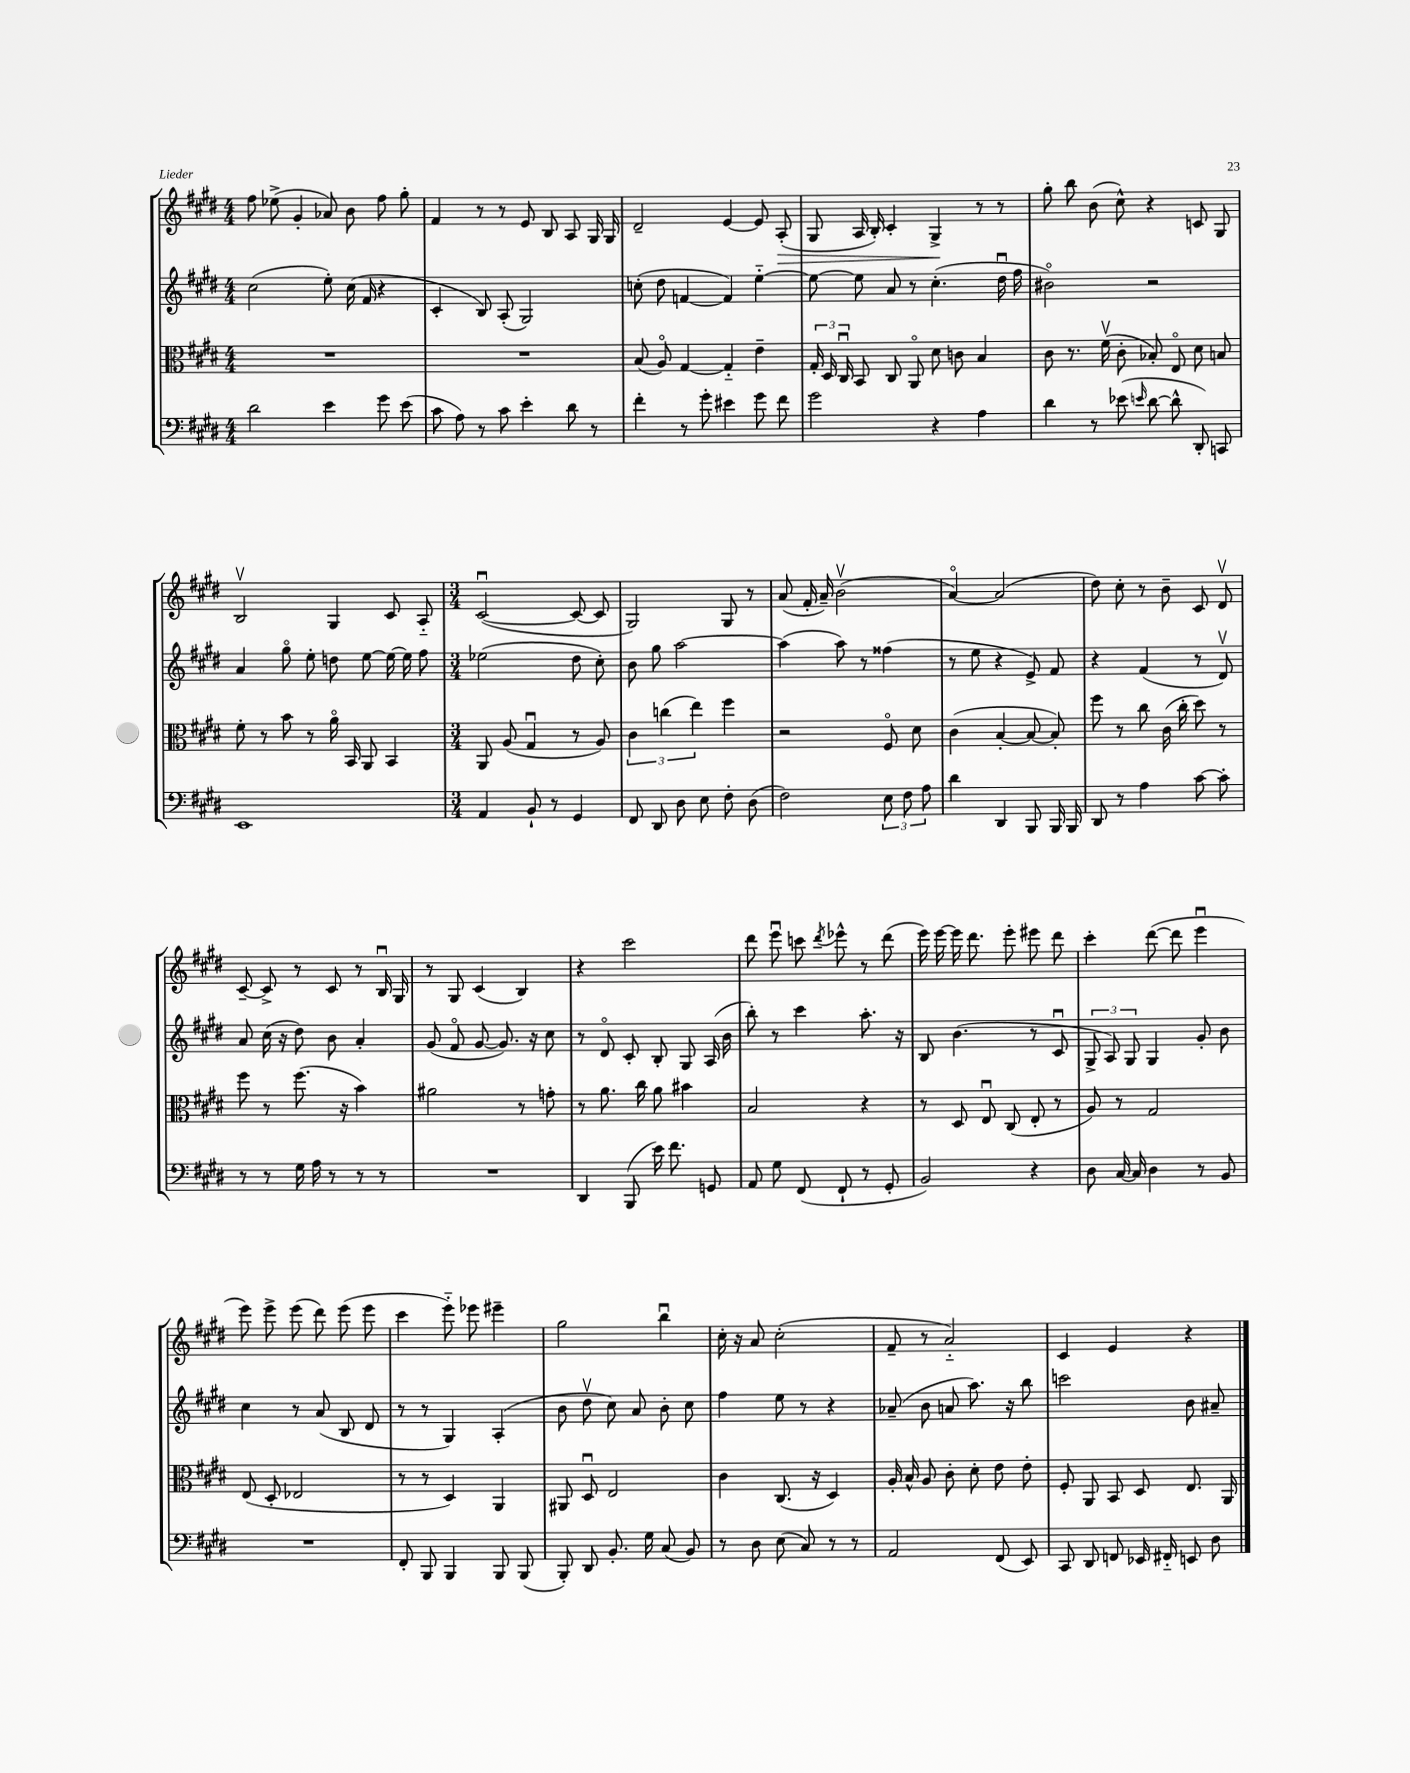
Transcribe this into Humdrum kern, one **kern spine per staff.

**kern	**kern	**kern	**kern
*staff4	*staff3	*staff2	*staff1
*clefF4	*clefC3	*clefG2	*clefG2
*k[f#c#g#d#]	*k[f#c#g#d#]	*k[f#c#g#d#]	*k[f#c#g#d#]
*M4/4	*M4/4	*M4/4	*M4/4
2d#	1r	(2cc#	8ff#
.	.	.	(8ee-^
.	.	.	4g#'
4e	.	8ee')	8a-)
.	.	(16cc#	8b
.	.	16f#	.
8g#	.	4r	8ff#
(8e	.	.	8gg#'
=	=	=	=
8c#	1r	4c#'	4f#
8A)	.	.	.
8r	.	8B)	8r
8c#	.	(8A'	8r
4e'	.	2G#)	8e
.	.	.	8B
8d#	.	.	8A
8r	.	.	16G#
.	.	.	16G#
=	=	=	=
4f#'	(8B	(8cc'	2d#~
.	8Ao)	8dd#	.
8r	[4G#	[4f	.
8g#'	.	.	.
4e#	4G#'~]	4f])	[4e
8g#	4e~	[4ee'~	8e]
8f#	.	.	(8A'
=	=	=	=
2g#	24G#'	8ee_	8G#
.	24D#	.	.
.	24C#u	.	.
.	8BB	8ee]	16A
.	.	.	16B')
.	8C#	8a	4c#'
.	8AAo	8r	.
4r	8d#	(4.cc#'	4G#^
.	8c	.	.
4A	4B	.	8r
.	.	16dd#u	8r
.	.	16ff#	.
=	=	=	=
4d#	8c#	2b#o)	8gg#'
.	8.r	.	8bb
8r	.	.	(8b
.	(16f#v	.	.
(8e-	8c#'	.	8cc#^^)
16qqe	.	.	.
[8d#	8B-')	2r	4r
8d#^^]	8Eo	.	.
8DD#')	8d#	.	8c
8CC	8B	.	8G#
=	=	=	=
1EE	8f#'	4a	2Bv
.	8r	.	.
.	8b	8gg#o	.
.	8r	8ee'	.
.	16ao	8dd	4G#
.	16BB	.	.
.	8AA	[8ee	.
.	4BB	16ee_	8c#
.	.	16ee]	.
.	.	8ff#	8A'~
=	=	=	=
*M3/4	*M3/4	*M3/4	*M3/4
4AA	8AA	(2ee-	([2c#u
.	(8A	.	.
8BB`	4G#u	.	.
8r	.	.	.
4GG#	8r	8dd#	8c#_
.	8A)	8cc#')	8c#]
=	=	=	=
8FF#	6c#	8b	2G#)
8DD#	.	8gg#	.
.	(6cc	.	.
8D#	.	[2aa	.
.	6ee)	.	.
8E	.	.	.
8F#'	4ff#	.	8G#
(8D#	.	.	8r
=	=	=	=
2F#)	2r	(4aa]	(8a
.	.	.	16f#'
.	.	.	16a~)
.	.	8aa)	(2bv
.	.	8r	.
12E	8F#o	(4ff##	.
12F#	.	.	.
.	8d#	.	.
12A	.	.	.
=	=	=	=
4d#	(4c#	8r	[4ao)
.	.	8ee	.
4DD#	[4B'	4r	(2a]
8BBB	8B_	8e^)	.
16BBB	8B'])	8f#	.
16BBB	.	.	.
=	=	=	=
8DD#	8ff#	4r	8dd#)
8r	8r	.	8cc#'
4A	8cc#	(4f#	8r
.	(16c#	.	8b~
.	16cc#'	.	.
[8c#	8dd#)	8r	8c#
8c#']	8r	8d#v)	8d#v
=	=	=	=
8r	8ff#	8a	[8c#~
8r	8r	(16cc#	8c#^]
.	.	16r	.
16G#	(8.ff#	8dd#)	8r
16A	.	.	.
8r	.	8b	8c#
.	16r	.	.
8r	4b)	4a'	8r
8r	.	.	16Bu
.	.	.	16G#
=	=	=	=
2.r	2a#	(8g#	8r
.	.	8f#o	8G#
.	.	[8g#	(4c#
.	.	8.g#])	.
.	8r	.	4B)
.	.	16r	.
.	8g'	8cc#	.
=	=	=	=
4DD#	8r	8r	4r
.	8.a	8d#o	.
(8BBB	.	8c#'	2ccc#
.	16cc#	.	.
16e)	8a	8B'	.
8.f#	.	.	.
.	4b#	8G#	.
8GG	.	(16A	.
.	.	16b	.
=	=	=	=
8AA	2B	8bb')	8ddd#
8G#	.	8r	8eeeu
(8FF#	.	4ccc#	8ccc
.	.	.	8qddd#
8FF#`	.	.	8eee-^^
8r	4r	8.aa'	8r
8GG#'	.	.	(8ddd#
.	.	16r	.
=	=	=	=
2BB)	8r	8B	16eee)
.	.	.	[16eee
.	8D#	(4.b	16eee]
.	.	.	8.ddd#
.	8Eu	.	.
.	(8C#	.	8eee'
4r	8E'	8r	8eee#
.	8r	8c#u	8ddd#
=	=	=	=
8D#	8A)	12G#^	4ccc#'
.	.	12A)	.
[16C#	8r	.	.
.	.	12G#	.
16C#]	.	.	.
4D#	2G#	4G#	([8ddd#
.	.	.	8ddd#]
8r	.	8g#'	4eeeu
8BB	.	8b	.
=	=	=	=
2.r	(8E	4cc#	8eee)
.	8D#'	.	8eee^
.	2E-	8r	(8eee
.	.	(8a	8ddd#)
.	.	8B	(8eee
.	.	8d#	8eee
=	=	=	=
8FF#'	8r	8r	4ccc#
8BBB	8r	8r	.
4BBB	4D#)	4G#)	8eee'~)
.	.	.	8eee-
8BBB	4AA	(4A'	4eee#~
(8BBB	.	.	.
=	=	=	=
8BBB')	8AA#	8b	2gg#
8DD#	8D#u	8dd#v	.
8.BB'	2E	8cc#)	.
.	.	8a	.
16G#	.	.	.
(8C#	.	8b'	4bbu
8BB)	.	8cc#	.
=	=	=	=
8r	4c#	4ff#	16cc#'
.	.	.	16r
8D#	.	.	8a
(8E	(8.C#	8ee	(2cc#'
8C#)	.	8r	.
.	16r	.	.
8r	4D#)	4r	.
8r	.	.	.
=	=	=	=
2AA	16A'	(8a-~	8f#~
.	16B^^	.	.
.	8A	8b	8r
.	8c#'	8a	2a'~)
.	8d#'	8.aa)	.
(8FF#	8e	.	.
.	.	16r	.
8EE)	8e'	8bb	.
=	=	=	=
8CC#	8F#'	2ccc	4c#
8DD#	8AA	.	.
8FF	8BB	.	4e
16EE-	8D#	.	.
16FF#'~	.	.	.
8EE	8.E	8b	4r
8D#	.	8a#~	.
.	16AA	.	.
==	==	==	==
*-	*-	*-	*-
